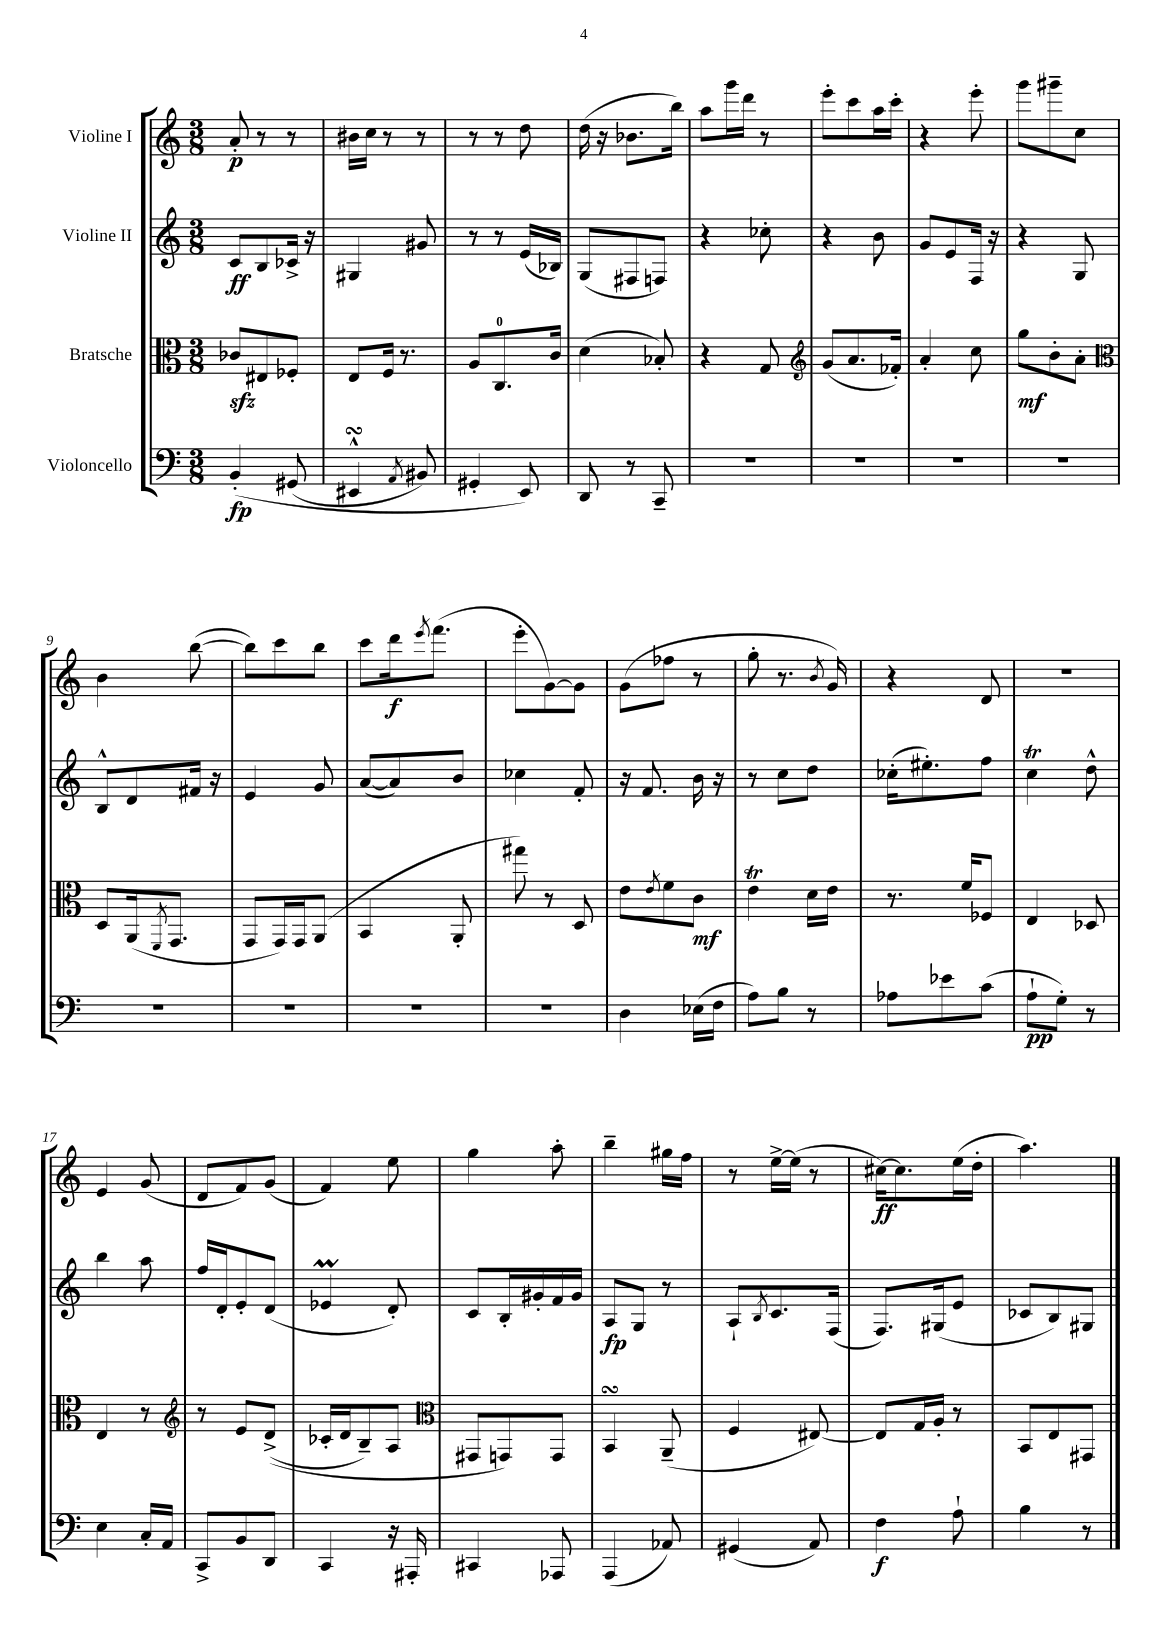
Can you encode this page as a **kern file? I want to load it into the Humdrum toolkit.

**kern	**dynam	**kern	**dynam	**kern	**dynam	**kern	**dynam
*part4	*part4	*part3	*part3	*part2	*part2	*part1	*part1
*staff4	*staff4	*staff3	*staff3	*staff2	*staff2	*staff1	*staff1
*I"Violoncello	*	*I"Bratsche	*	*I"Violine II	*	*I"Violine I	*
*clefF4	*	*clefC3	*	*clefG2	*	*clefG2	*
*k[]	*	*k[]	*	*k[]	*	*k[]	*
*M3/8	*	*M3/8	*	*M3/8	*	*M3/8	*
=1	=1	=1	=1	=1	=1	=1	=1
(4BB'/	fp	8c-Xzz/L	.	8c/L	ff	8a'/	p
.	.	8E#X/	.	8B/	.	8r	.
(8GG#X/	.	8F-X'/J	.	16c-X^/Jk	.	8r	.
.	.	.	.	16r	.	.	.
=2	=2	=2	=2	=2	=2	=2	=2
4EE#XsSsS^^/	.	8E/L	.	4G#X/	.	16b#X\LL	.
.	.	.	.	.	.	16cc\JJ	.
.	.	16F/Jk	.	.	.	8r	.
.	.	8.r	.	.	.	.	.
8qAA/	.	.	.	.	.	.	.
8BB#X/)	.	.	.	8g#X/	.	8r	.
=3	=3	=3	=3	=3	=3	=3	=3
4GG#X'/	.	8A/L	.	8r	.	8r	.
.	.	8.C/	.	8r	.	8r	.
8EE/)	.	.	.	(16e/LL	.	8dd\	.
.	.	16c/Jk	.	16B-X/JJ)	.	.	.
=4	=4	=4	=4	=4	=4	=4	=4
8DD/	.	(4d\	.	(8G/L	.	(16dd\	.
.	.	.	.	.	.	16r	.
8r	.	.	.	8F#X/	.	8.b-X\L	.
8CC~/	.	8B-X'/)	.	8Fn/J)	.	.	.
.	.	.	.	.	.	16bb\Jk)	.
=5	=5	=5	=5	=5	=5	=5	=5
4.r	.	4r	.	4r	.	8aa\L	.
.	.	.	.	.	.	16ggg\L	.
.	.	.	.	.	.	16ddd\JJ	.
.	.	8G/	.	8cc-X'\	.	8r	.
=6	=6	=6	=6	=6	=6	=6	=6
*	*	*clefG2	*	*	*	*	*
4.r	.	(8g/L	.	4r	.	8eee'\L	.
.	.	8.a/	.	.	.	8ccc\	.
.	.	.	.	8b\	.	16aa\L	.
.	.	16f-X'/Jk)	.	.	.	16ccc'\JJ	.
=7	=7	=7	=7	=7	=7	=7	=7
4.r	.	4a'/	.	8g/L	.	4r	.
.	.	.	.	8e/	.	.	.
.	.	8cc\	.	16F/Jk	.	8eee'\	.
.	.	.	.	16r	.	.	.
=8	=8	=8	=8	=8	=8	=8	=8
4.r	.	8gg\L	mf	4r	.	8ggg\L	.
.	.	8b'\	.	.	.	8ggg#X~\	.
.	.	8a'\J	.	8G/	.	8cc\J	.
!!LO:LB:g=z
=9	=9	=9	=9	=9	=9	=9	=9
*	*	*clefC3	*	*	*	*	*
4.r	.	8D/L	.	8B^^/L	.	4b\	.
.	.	(16AA/k	.	8d/	.	.	.
.	.	8qFF/	.	.	.	.	.
.	.	8.GG/J	.	.	.	.	.
.	.	.	.	16f#X/Jk	.	([8bb\	.
.	.	.	.	16r	.	.	.
=10	=10	=10	=10	=10	=10	=10	=10
4.r	.	8GG/L	.	4e/	.	8bb\L])	.
.	.	16GG/L)	.	.	.	8ccc\	.
.	.	16GG/J	.	.	.	.	.
.	.	(8AA/J	.	8g/	.	8bb\J	.
=11	=11	=11	=11	=11	=11	=11	=11
4.r	.	4BB/	.	([8a/L	.	8ccc\L	.
.	.	.	.	8a/])	.	16ddd\k	f
.	.	.	.	.	.	8qeee/	.
.	.	.	.	.	.	(8.fff\J	.
.	.	8AA'/	.	8b/J	.	.	.
=12	=12	=12	=12	=12	=12	=12	=12
4.r	.	8gg#X\)	.	4cc-X\	.	8eee'\L	.
.	.	8r	.	.	.	[8g\)	.
.	.	8D/	.	8f'/	.	8g\J]	.
=13	=13	=13	=13	=13	=13	=13	=13
4D\	.	8e\L	.	16r	.	(8g\L	.
.	.	.	.	8.f/	.	.	.
.	.	8qe/	.	.	.	.	.
.	.	8f\	.	.	.	8ff-X\J	.
(16E-X\LL	.	8c\J	mf	16b\	.	8r	.
16F\JJ	.	.	.	16r	.	.	.
=14	=14	=14	=14	=14	=14	=14	=14
8A\L)	.	4et\	.	8r	.	8gg'\	.
8B\J	.	.	.	8cc\L	.	8.r	.
8r	.	16d\LL	.	8dd\J	.	.	.
.	.	.	.	.	.	8qb/	.
.	.	16e\JJ	.	.	.	16g/)	.
=15	=15	=15	=15	=15	=15	=15	=15
8A-X\L	.	8.r	.	(16cc-X'\KL	.	4r	.
.	.	.	.	8.ee#X'\)	.	.	.
8e-X\	.	.	.	.	.	.	.
.	.	16f/KL	.	.	.	.	.
(8c\J	.	8F-X/J	.	8ff\J	.	8d/	.
=16	=16	=16	=16	=16	=16	=16	=16
8A`\L	pp	4E/	.	4ccT\	.	4.r	.
8G'\J)	.	.	.	.	.	.	.
8r	.	8D-X/	.	8dd^^\	.	.	.
!!LO:LB:g=z
=17	=17	=17	=17	=17	=17	=17	=17
4E\	.	4E/	.	4bb\	.	4e/	.
16C'/LL	.	8r	.	8aa\	.	(8g/	.
16AA/JJ	.	.	.	.	.	.	.
=18	=18	=18	=18	=18	=18	=18	=18
*	*	*clefG2	*	*	*	*	*
8CC^/L	.	8r	.	16ff/LL	.	8d/L	.
.	.	.	.	16d'/J	.	.	.
8BB/	.	8e/L	.	8e'/	.	8f/)	.
8DD/J	.	((8d^/J	.	(8d/J	.	(8g/J	.
=19	=19	=19	=19	=19	=19	=19	=19
4CC/	.	16c-X'/LL	.	4e-XM/	.	4f/)	.
.	.	16d/J	.	.	.	.	.
.	.	8B~/)	.	.	.	.	.
16r	.	8A/J	.	8d'/)	.	8ee\	.
16AAA#X'/	.	.	.	.	.	.	.
=20	=20	=20	=20	=20	=20	=20	=20
*	*	*clefC3	*	*	*	*	*
4CC#X/	.	8GG#X/L	.	8c/L	.	4gg\	.
.	.	8GGn/)	.	16B'/L	.	.	.
.	.	.	.	16g#X'/	.	.	.
8AAA-X/	.	8GG/J	.	16f/	.	8aa'\	.
.	.	.	.	16g#/JJ	.	.	.
=21	=21	=21	=21	=21	=21	=21	=21
(4AAA/	.	4BBsSsS/	.	8A/L	fp	4bb~\	.
.	.	.	.	8G/J	.	.	.
8AA-X/)	.	(8AA~/	.	8r	.	16gg#X\LL	.
.	.	.	.	.	.	16ff\JJ	.
=22	=22	=22	=22	=22	=22	=22	=22
(4GG#X/	.	4F/	.	8A`/L	.	8r	.
.	.	.	.	8qB/	.	.	.
.	.	.	.	8.c/	.	[16ee^\LL	.
.	.	.	.	.	.	(16ee\JJ]	.
8AA/)	.	[8E#X/)	.	.	.	8r	.
.	.	.	.	(16F/Jk	.	.	.
=23	=23	=23	=23	=23	=23	=23	=23
4F\	f	8E#/L]	.	8.F/L)	.	[16cc#X\KL)	ff
.	.	.	.	.	.	8.cc#\]	.
.	.	16G/L	.	.	.	.	.
.	.	16A'/JJ	.	(16G#X/k	.	.	.
8A`\	.	8r	.	8e/J	.	(16ee\L	.
.	.	.	.	.	.	16dd'\JJ	.
=24	=24	=24	=24	=24	=24	=24	=24
4B\	.	8BB/L	.	8c-X/L	.	4.aa\)	.
.	.	8E/	.	8B/)	.	.	.
8r	.	8GG#X/J	.	8G#X/J	.	.	.
==	==	==	==	==	==	==	==
*-	*-	*-	*-	*-	*-	*-	*-
